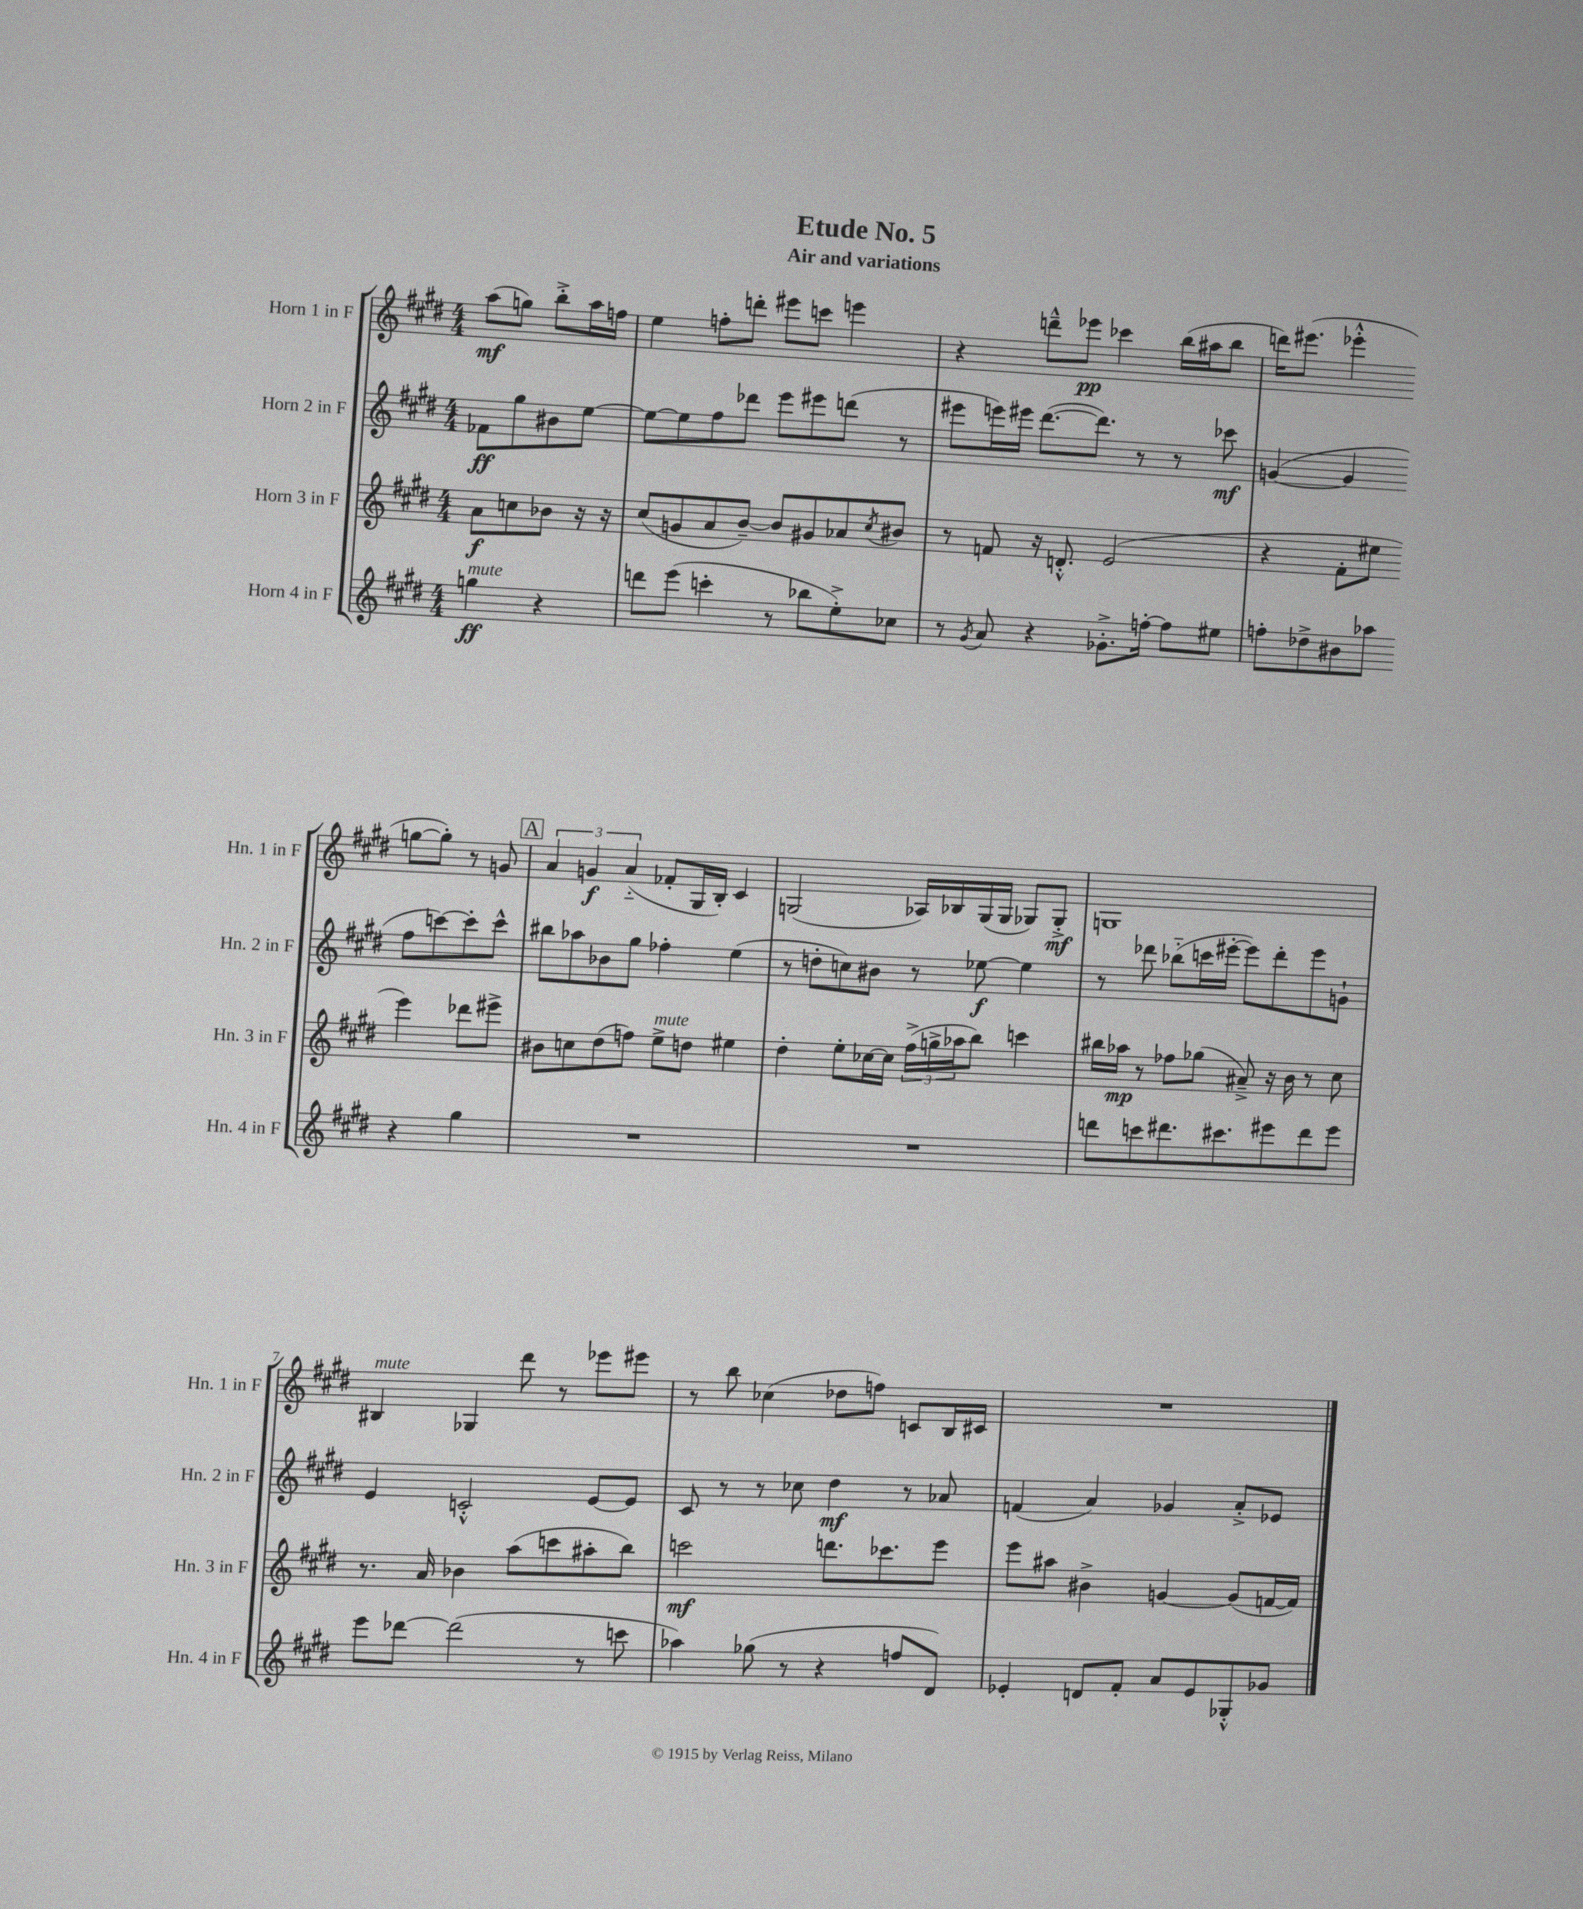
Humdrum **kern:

**kern	**dynam	**kern	**dynam	**kern	**dynam	**kern	**dynam
*part4	*part4	*part3	*part3	*part2	*part2	*part1	*part1
*staff4	*staff4	*staff3	*staff3	*staff2	*staff2	*staff1	*staff1
*I"Horn 4 in F	*	*I"Horn 3 in F	*	*I"Horn 2 in F	*	*I"Horn 1 in F	*
*I'Hn. 4 in F	*	*I'Hn. 3 in F	*	*I'Hn. 2 in F	*	*I'Hn. 1 in F	*
*clefG2	*	*clefG2	*	*clefG2	*	*clefG2	*
*k[f#c#g#d#]	*	*k[f#c#g#d#]	*	*k[f#c#g#d#]	*	*k[f#c#g#d#]	*
*M4/4	*	*M4/4	*	*M4/4	*	*M4/4	*
=	=	=	=	=	=	=	=
!LO:TX:a:i:t=mute	!	!	!	!	!	!	!
4ggn\	ff	8a\L	f	8f-X\L	ff	(8aa\L	mf
.	.	8ccn\	.	8gg#\	.	8ggn\J)	.
4r	.	8b-X\J	.	8b#X\	.	8bb'^\L	.
.	.	16r	.	[8ee\J	.	16aa\L	.
.	.	16r	.	.	.	16ffn\JJ	.
=1	=1	=1	=1	=1	=1	=1	=1
8dddn\L	.	(8cc#/L	.	8ee\L_	.	4ee\	.
(8eee\J	.	8gn/	.	8ee\]	.	.	.
4cccn'\	.	8a/	.	8ff#\	.	8ffn'\L	.
.	.	[8b~/J)	.	8ddd-X\J	.	8dddn'\J	.
8r	.	8b/L]	.	8eee\L	.	8eee#X\L	.
8bb-X\L	.	8g#X/	.	8eee#X\	.	8cccn\J	.
8ee'^\)	.	8a-X/	.	(8dddn\J	.	4eeen\	.
.	.	8qcc#/	.	.	.	.	.
8cc-X\J	.	8b#X/J	.	8r	.	.	.
=2	=2	=2	=2	=2	=2	=2	=2
8r	.	8r	.	8eee#X\L	.	4r	.
8qg#/	.	.	.	.	.	.	.
8a/	.	8fn/	.	16eeen\L)	.	.	.
.	.	.	.	16eee#X\JJ	.	.	.
4r	.	16r	.	([8.ddd#\L	.	8dddn~^^\L	.
.	.	8.dn'^^/	.	.	.	.	.
.	.	.	.	.	.	8eee-X\J	pp
.	.	.	.	8.ddd#\J])	.	.	.
8.g-X'^\L	.	(2e/	.	.	.	4ccc-X\	.
.	.	.	.	8r	.	.	.
[16ffn'\Jk	.	.	.	.	.	.	.
8ff\L]	.	.	.	8r	.	(16bb\LL	.
.	.	.	.	.	.	16aa#X\J	.
8ee#X\J	.	.	.	8ccc-X\	mf	8bb\J	.
=3	=3	=3	=3	=3	=3	=3	=3
8ffn'\L	.	4r	.	([4gn/	.	16dddn\KL)	.
.	.	.	.	.	.	(8.eee#X\J	.
8dd-X^\	.	.	.	.	.	.	.
8b#X\	.	8f#'\L	.	4g/]	.	4eee-X'^^\	.
8aa-X\J	.	8ee#X\J	.	.	.	.	.
4r	.	4eee\)	.	8ff#\L	.	[8ggn\L	.
.	.	.	.	[8cccn\)	.	8gg'\J])	.
4gg#\	.	8ddd-X\L	.	8ccc'\]	.	8r	.
.	.	8eee#X^\J	.	8ccc^^\J	.	8gn/	.
!!LO:LB:g=z
!!LO:REH:place=s1:t=A
=4	=4	=4	=4	=4	=4	=4	=4
1r	.	8b#X\L	.	8bb#X\L	.	6a/	.
.	.	8ccn\	.	8aa-X\	.	.	.
.	.	.	.	.	.	6gn/	f
.	.	(8dd#\	.	8b-X\	.	.	.
.	.	.	.	.	.	(6a/	.
.	.	8ffn\J)	.	8gg#\J	.	.	.
!	!	!LO:TX:a:i:t=mute	!	!	!	!	!
.	.	8ee^\L	.	4ff-X'\	.	8f-X'/L	.
.	.	8ddn\J	.	.	.	16G#/L	.
.	.	.	.	.	.	16B'/JJ)	.
.	.	4ee#X\	.	(4ee\	.	4c#/	.
=5	=5	=5	=5	=5	=5	=5	=5
1r	.	4dd#'\	.	8r	.	(2Gn/	.
.	.	.	.	8ddn'\L	.	.	.
.	.	8ee'\L	.	8ccn\)	.	.	.
.	.	[16cc-X\L	.	8b#X\J	.	.	.
.	.	16cc-\JJ]	.	.	.	.	.
.	.	(24ff#^\LL	.	8r	.	16A-X/LL)	.
.	.	24ggn^\	.	.	.	.	.
.	.	.	.	.	.	16B-X/	.
.	.	24aa-X\J	.	.	.	.	.
.	.	8bb\J)	.	[8ee-X\	f	(16G/	.
.	.	.	.	.	.	16G/JJ	.
.	.	4cccn\	.	4ee-\]	.	8G-X/L)	.
.	.	.	.	.	.	8G-'^/J	mf
=6	=6	=6	=6	=6	=6	=6	=6
8dddn\L	.	16bb#X\LL	.	8r	.	1Gn	.
.	.	16aa-X\JJ	mp	.	.	.	.
8cccn\	.	8r	.	8ddd-X\	.	.	.
8.ddd#X\	.	8ff-X\L	.	(8bb-X\L	.	.	.
.	.	(8gg-X\J	.	16cccn\L	.	.	.
8.ccc#X\	.	.	.	[16eee#X'\JJ	.	.	.
.	.	8a#X~^/)	.	8eee#\L])	.	.	.
8eee#X\	.	16r	.	8ddd-'\	.	.	.
.	.	16b\	.	.	.	.	.
8ddd#\	.	8r	.	8eee#\	.	.	.
8eee#\J	.	8cc#\	.	8gn`\J	.	.	.
!!LO:LB:g=z
=7	=7	=7	=7	=7	=7	=7	=7
!	!	!	!	!	!	!LO:TX:a:i:t=mute	!
8eee\L	.	8.r	.	4e/	.	4B#X/	.
[8ddd-X\J	.	.	.	.	.	.	.
.	.	16a/	.	.	.	.	.
(2ddd-\]	.	4b-X\	.	2cn'^^/	.	4G-X/	.
.	.	(8aa\L	.	.	.	8ddd#\	.
.	.	8cccn\	.	.	.	8r	.
8r	.	8aa#X'\	.	[8e/L	.	8eee-X\L	.
8cccn\	.	8bb\J)	.	8e/J]	.	8eee#X\J	.
=8	=8	=8	=8	=8	=8	=8	=8
4aa-X\)	.	2cccn\	mf	8c#/	.	8r	.
.	.	.	.	8r	.	8bb\	.
(8gg-X\	.	.	.	8r	.	(4cc-X\	.
8r	.	.	.	8cc-X\	.	.	.
4r	.	8.dddn\L	.	4dd#\	mf	8dd-X\L	.
.	.	.	.	.	.	8ffn\J)	.
.	.	8.ccc-X\	.	.	.	.	.
8ffn/L	.	.	.	8r	.	8cn/L	.
8d#/J)	.	8eee\J	.	8a-X/	.	16B/L	.
.	.	.	.	.	.	16c#X/JJ	.
=9	=9	=9	=9	=9	=9	=9	=9
4e-X'/	.	8eee\L	.	(4fn/	.	1r	.
.	.	8aa#X\J	.	.	.	.	.
8dn/L	.	4b#X^\	.	4a/)	.	.	.
8f#'/J	.	.	.	.	.	.	.
8a/L	.	[4gn/	.	4g-X/	.	.	.
8e-/	.	.	.	.	.	.	.
8G-X'^^/	.	(8g/L]	.	8a'^/L	.	.	.
8g-X/J	.	[16fn/L	.	8e-X/J	.	.	.
.	.	16f/JJ])	.	.	.	.	.
==	==	==	==	==	==	==	==
*-	*-	*-	*-	*-	*-	*-	*-
